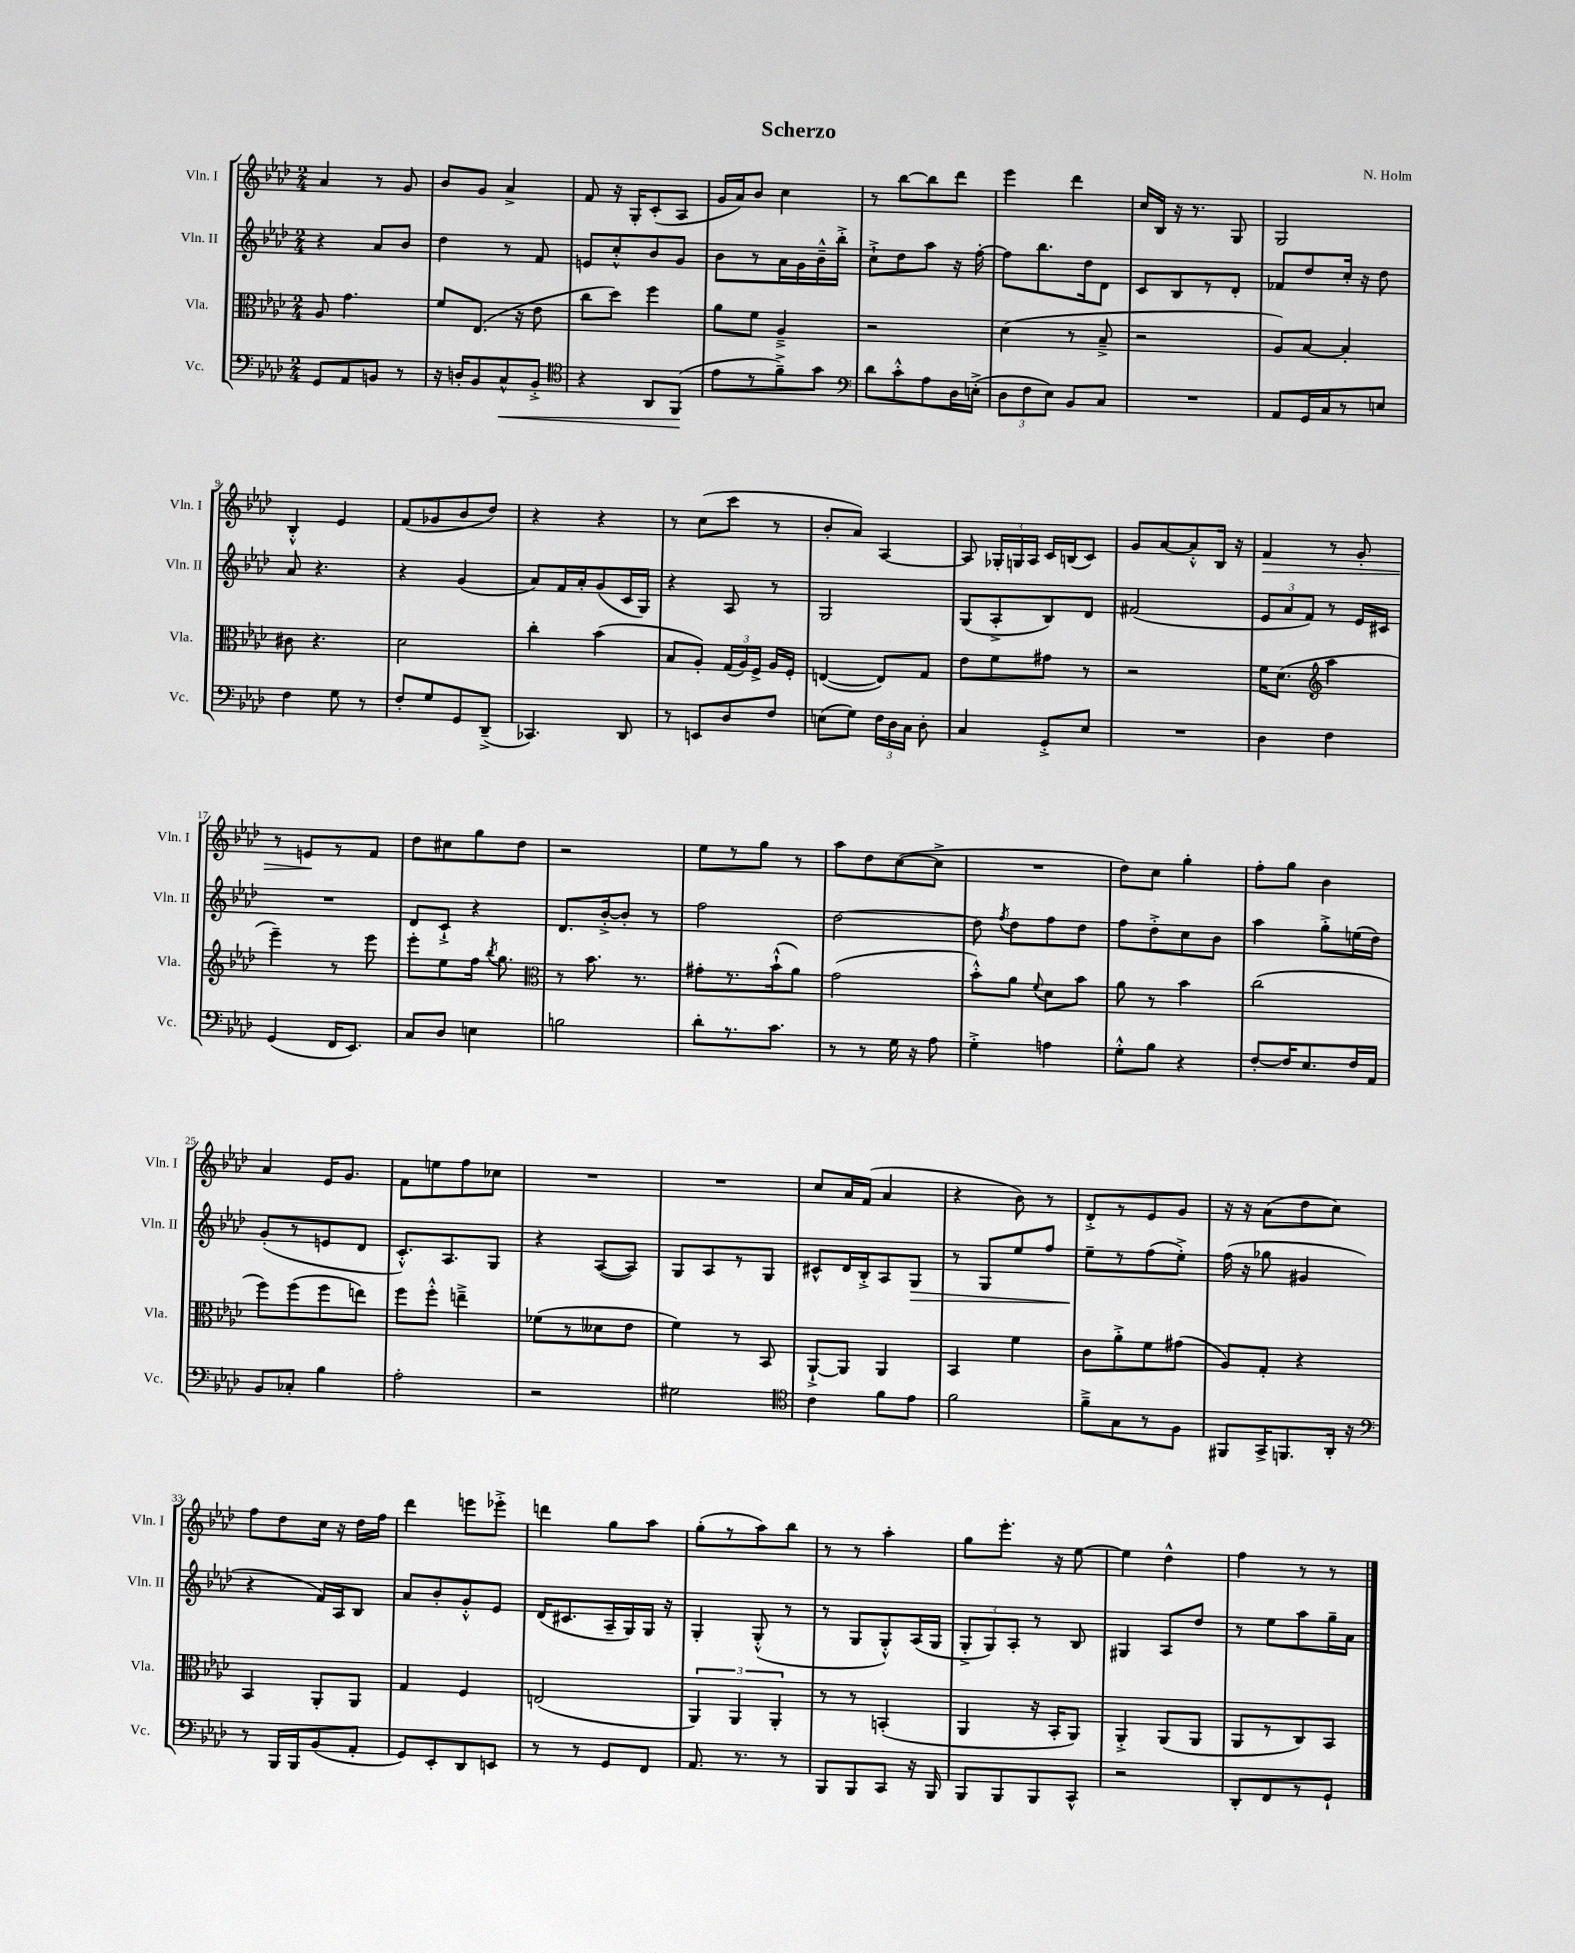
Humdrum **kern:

**kern	**dynam	**kern	**kern	**dynam	**kern	**dynam
*part4	*part4	*part3	*part2	*part2	*part1	*part1
*staff4	*staff4	*staff3	*staff2	*staff2	*staff1	*staff1
*I"Vc.	*	*I"Vla.	*I"Vln. II	*	*I"Vln. I	*
*I'Vc.	*	*I'Vla.	*I'Vln. II	*	*I'Vln. I	*
*clefF4	*	*clefC3	*clefG2	*	*clefG2	*
*k[b-e-a-d-]	*	*k[b-e-a-d-]	*k[b-e-a-d-]	*	*k[b-e-a-d-]	*
*M2/4	*	*M2/4	*M2/4	*	*M2/4	*
=1	=1	=1	=1	=1	=1	=1
8GG/L	.	8A-/	4r	.	4a-/	.
8AA-/	.	4.g\	.	.	.	.
8BBn/J	.	.	8a-/L	.	8r	.
8r	.	.	8b-/J	.	8g/	.
=2	=2	=2	=2	=2	=2	=2
16r	.	8f/L	4dd-\	.	8b-/L	.
16Dn'/KL	.	.	.	.	.	.
8BB-/	.	(8.E-/J	.	.	8g/J	.
!	!LO:HP:b	!	!	!	!	!
8C^^/	<	.	8r	.	4a-^/	.
.	.	16r	.	.	.	.
8BB-'^/J	.	8e-\	8f/	.	.	.
=3	=3	=3	=3	=3	=3	=3
*clefC4	*	*	*	*	*	*
4r	.	8cc\L	8en/L	.	8f/	.
.	.	8dd-\J)	8cc'^^/	.	16r	.
.	.	.	.	.	16G'/KL	.
8AA-/L	.	4ff\	8b-/	.	(8c'/	.
(8FF/J	.	.	8g/J	.	8A-/J	.
.	[	.	.	.	.	.
=4	=4	=4	=4	=4	=4	=4
8e-\L	.	8a-\L	8b-\L	.	16g/LL	.
.	.	.	.	.	16a-/J)	.
8r	.	8f\J	8r	.	8b-/J	.
8f~^\)	.	4A-~^/	16a-\L	.	4cc\	.
.	.	.	16g\	.	.	.
8g\J	.	.	16b-~^^\	.	.	.
.	.	.	16bb-'^\JJ	.	.	.
=5	=5	=5	=5	=5	=5	=5
*clefF4	*	*	*	*	*	*
8d-\L	.	2r	8cc`^\L	.	8r	.
8c'^^\	.	.	8dd-\	.	[8bb-\L	.
8A-\	.	.	8aa-\J	.	8bb-\]	.
16D-\L	.	.	16r	.	8ddd-\J	.
(16En'^\JJ	.	.	[16ff'\	.	.	.
=6	=6	=6	=6	=6	=6	=6
12D-\L	.	(4d-\	8ff\L]	.	4eee-\	.
12F\	.	.	.	.	.	.
.	.	.	8.bb-\	.	.	.
12E-\J)	.	.	.	.	.	.
8BB-/L	.	8r	.	.	4ddd-\	.
.	.	.	16dd-\k	.	.	.
8C/J	.	8B-~^/	8d-\J	.	.	.
=7	=7	=7	=7	=7	=7	=7
2r	.	2r	8c/L	.	16cc/LL	.
.	.	.	.	.	16B-/JJ	.
.	.	.	8B-/	.	16r	.
.	.	.	.	.	8.r	.
.	.	.	8r	.	.	.
.	.	.	8d-'/J	.	8G/	.
=8	=8	=8	=8	=8	=8	=8
8AA-/L	.	8A-/L)	8f-X/L	.	2G/	.
16GG/L	.	[8B-/J	8dd-/	.	.	.
16C/J	.	.	.	.	.	.
8r	.	4B-'/]	16cc'/Jk	.	.	.
.	.	.	16r	.	.	.
8En/J	.	.	8dd-\	.	.	.
!!LO:LB:g=z
=9	=9	=9	=9	=9	=9	=9
4F\	.	8c#X\	8a-/	.	4B-'^^/	.
.	.	4.r	4.r	.	.	.
8G\	.	.	.	.	4e-/	.
8r	.	.	.	.	.	.
=10	=10	=10	=10	=10	=10	=10
8F'/L	.	2d-\	4r	.	(8f/L	.
8G/	.	.	.	.	8g-X/	.
8GG/	.	.	(4g/	.	8b-/	.
(8DD-~^/J	.	.	.	.	8dd-/J)	.
=11	=11	=11	=11	=11	=11	=11
4.CC-X/)	.	4cc'\	8a-/L)	.	4r	.
.	.	.	16f/L	.	.	.
.	.	.	16a-'/J	.	.	.
.	.	(4b-\	(8g/	.	4r	.
8DD-/	.	.	16c/L	.	.	.
.	.	.	16G/JJ)	.	.	.
=12	=12	=12	=12	=12	=12	=12
8r	.	8B-/L	4r	.	8r	.
8EEn/L	.	8A-'/J)	.	.	(8cc\L	.
8D-/	.	(24G/LL	8A-/	.	8ccc\J	.
.	.	24A-/)	.	.	.	.
.	.	24F^/JJ	.	.	.	.
8F/J	.	16A-/LL	8r	.	8r	.
.	.	16F'/JJ	.	.	.	.
=13	=13	=13	=13	=13	=13	=13
(8En\L	.	([4En/	2G/	.	8b-'/L	.
8G\J)	.	.	.	.	8a-/J)	.
24F\LL	.	8E/L])	.	.	[4A-/	.
24D-\	.	.	.	.	.	.
24C\JJ	.	.	.	.	.	.
8D-'\	.	8G/J	.	.	.	.
=14	=14	=14	=14	=14	=14	=14
4C/	.	8e-\L	(8G/L	.	8A-/]	.
.	.	8f\	8A-'^/	.	24G-X'/LL	.
.	.	.	.	.	24Gn/	.
.	.	.	.	.	24A-/JJ	.
8GG'^/L	.	8g#X\J	8B-/)	.	16c/LL	.
.	.	.	.	.	(16Bn/J	.
8E-/J	.	8r	8d-/J	.	8c/J)	.
=15	=15	=15	=15	=15	=15	=15
2r	.	2r	(2f#X/	.	8g/L	.
.	.	.	.	.	[8a-/	.
.	.	.	.	.	8a-'^^/]	.
.	.	.	.	.	16B-/Jk	.
.	.	.	.	.	16r	.
=16	=16	=16	=16	=16	=16	=16
!	!	!	!	!	!	!LO:HP:b
4D-\	.	16f\KL	12e-/L	.	4f/	>
.	.	(8.d-\J	.	.	.	.
.	.	.	12a-/	.	.	.
.	.	.	12f/J)	.	.	.
*	*	*clefG2	*	*	*	*
4F\	.	4aa-\	8r	.	8r	.
.	.	.	16e-/LL	.	8g'/	.
.	.	.	16c#X/JJ	.	.	.
!!LO:LB:g=z
=17	=17	=17	=17	=17	=17	=17
(4GG/	.	4eee-~\)	2r	.	8r	.
.	.	.	.	.	8en/L	.
16FF/KL	.	8r	.	.	8r	]
8.EE-/J)	.	.	.	.	.	.
.	.	8eee-\	.	.	8f/J	.
=18	=18	=18	=18	=18	=18	=18
8C/L	.	8eee-'\L	8d-/L	.	8dd-\L	.
8D-/J	.	8ee-\	8c`^/J	.	8cc#X\	.
4En\	.	16ff\Jk	4r	.	8gg\	.
.	.	8qbb-/	.	.	.	.
.	.	8.gg\	.	.	.	.
.	.	.	.	.	8dd-\J	.
=19	=19	=19	=19	=19	=19	=19
*	*	*clefC3	*	*	*	*
2Bn\	.	8r	8.d-/L	.	2r	.
.	.	8.b-\	.	.	.	.
.	.	.	[16b-'^/k	.	.	.
.	.	.	8b-'/J]	.	.	.
.	.	8.r	.	.	.	.
.	.	.	8r	.	.	.
=20	=20	=20	=20	=20	=20	=20
8d-'\L	.	8g#X'\L	2ff\	.	8ee-\L	.
8.r	.	8.r	.	.	8r	.
.	.	.	.	.	8gg\J	.
8.c\J	.	(16b-`^^\k	.	.	.	.
.	.	8a-\J)	.	.	8r	.
=21	=21	=21	=21	=21	=21	=21
8r	.	(2g\	[2dd-\	.	8aa-\L	.
8r	.	.	.	.	8dd-\	.
16G\	.	.	.	.	([8cc\	.
16r	.	.	.	.	.	.
8A-\	.	.	.	.	8cc^\J]	.
=22	=22	=22	=22	=22	=22	=22
4G'^\	.	8b-'^^\L)	8dd-\]	.	2r	.
.	.	.	8qff/	.	.	.
.	.	8a-\J	8dd-\L	.	.	.
.	.	8qqf/	.	.	.	.
4An\	.	8d-\L	8ff\	.	.	.
.	.	8b-\J	8dd-\J	.	.	.
=23	=23	=23	=23	=23	=23	=23
8G'^^\L	.	8a-\	8ff\L	.	8dd-\L)	.
8B-\J	.	8r	8dd-'^\	.	8cc\J	.
4r	.	4b-\	8cc\	.	4gg'\	.
.	.	.	8b-\J	.	.	.
=24	=24	=24	=24	=24	=24	=24
[8F'/L	.	(2cc\	4aa-\	.	8ff'\L	.
16F/K]	.	.	.	.	8gg\J	.
8.E-/	.	.	.	.	.	.
.	.	.	8gg'^\L	.	4b-\	.
16F/L	.	.	(16een\L	.	.	.
16AA-/JJ	.	.	16dd-\JJ)	.	.	.
!!LO:LB:g=z
=25	=25	=25	=25	=25	=25	=25
8BB-/L	.	8ff\L)	(8g'/L	.	4a-/	.
8C-X'/J	.	(8ff\	8r	.	.	.
4B-\	.	8ff\	8en/	.	16e-/KL	.
.	.	.	.	.	8.g/J	.
.	.	8een\J)	8d-/J	.	.	.
=26	=26	=26	=26	=26	=26	=26
2A-'\	.	8ff\L	8.c'^^/L)	.	8f\L	.
.	.	8ff'^^\J	.	.	8een\	.
.	.	.	8.A-/	.	.	.
.	.	4een~^\	.	.	8ff\	.
.	.	.	8G/J	.	8cc-X\J	.
=27	=27	=27	=27	=27	=27	=27
2r	.	(8f-X\L	4r	.	2r	.
.	.	8r	.	.	.	.
.	.	8d--X\	([8A-/L	.	.	.
.	.	8e-\J	8A-/J])	.	.	.
=28	=28	=28	=28	=28	=28	=28
2G#X\	.	4f\)	8G/L	.	2r	.
.	.	.	8A-/	.	.	.
.	.	8r	8r	.	.	.
.	.	8BB-/	8G/J	.	.	.
=29	=29	=29	=29	=29	=29	=29
*clefC4	*	*	*	*	*	*
4c\	.	[8AA-`^/L	8c#X^^/L	.	8cc/L	.
.	.	8AA-/J]	16d-/L	.	16a-/L	.
.	.	.	16B-'^/J	.	(16f/JJ	.
8f\L	.	4AA-/	8A-/	.	4a-/	.
!	!	!	!	!LO:HP:b	!	!
8e-\J	.	.	8G/J	>	.	.
=30	=30	=30	=30	=30	=30	=30
2f\	.	4BB-/	8r	.	4r	.
.	.	.	8G/L	.	.	.
.	.	4f\	8ee-/	.	8b-\)	.
.	.	.	8ff/J	.	8r	.
=31	=31	=31	=31	=31	=31	=31
8f~^\L	.	8c\L	8ee-~\L	.	8d-'^/L	.
8G\	.	8a-'^\	8r	]	8r	.
8r	.	8f\	(8ff\	.	8e-/	.
8F\J	.	(8g#X\J	8ee-'^\J)	.	8g/J	.
=32	=32	=32	=32	=32	=32	=32
8FF#X/L	.	8A-/L)	(16ff\	.	16r	.
.	.	.	16r	.	16r	.
16GG^/K	.	8G'/J	8gg-X\	.	(8a-\L	.
8.FFn/	.	.	.	.	.	.
.	.	4r	4g#X/	.	8dd-\	.
16AA-'/Jk	.	.	.	.	8cc\J)	.
16r	.	.	.	.	.	.
!!LO:LB:g=z
=33	=33	=33	=33	=33	=33	=33
*clefF4	*	*	*	*	*	*
8r	.	4BB-/	4r	.	8ff\L	.
16BBB-/LL	.	.	.	.	8dd-\	.
16BBB-/J	.	.	.	.	.	.
(8BB-/	.	8AA-'/L	16f/LL)	.	16cc\Jk	.
.	.	.	16A-/J	.	16r	.
8AA-'/J	.	8AA-/J	8B-/J	.	16dd-\LL	.
.	.	.	.	.	16ff\JJ	.
=34	=34	=34	=34	=34	=34	=34
8GG/L)	.	4G/	8a-/L	.	4ddd-\	.
8EE-'/	.	.	8b-'/	.	.	.
8DD-/	.	4F/	8g'^^/	.	8eeen\L	.
8EEn/J	.	.	8e-/J	.	8eee-X'^\J	.
=35	=35	=35	=35	=35	=35	=35
8r	.	(2En/	(16d-/KL	.	4dddn\	.
.	.	.	8.c#X/	.	.	.
8r	.	.	.	.	.	.
8GG/L	.	.	16A-~/L	.	8gg\L	.
.	.	.	16G/)	.	.	.
8FF/J	.	.	16G/JJ	.	8aa-\J	.
.	.	.	16r	.	.	.
=36	=36	=36	=36	=36	=36	=36
8.AA-/	.	6AA-/)	4G'/	.	(8gg'\L	.
.	.	.	.	.	8r	.
.	.	6AA-/	.	.	.	.
8.r	.	.	.	.	.	.
.	.	.	(8G'^^/	.	8aa-\)	.
.	.	6AA-'/	.	.	.	.
8r	.	.	8r	.	8bb-\J	.
=37	=37	=37	=37	=37	=37	=37
8BBB-/L	.	8r	8r	.	8r	.
8BBB-/	.	8r	8G/L	.	8r	.
8CC/J	.	(4BBn'/	8G'^^/)	.	4aa-'\	.
16r	.	.	(16A-/L	.	.	.
16BBB-/	.	.	16G/JJ	.	.	.
=38	=38	=38	=38	=38	=38	=38
8BBB-/L	.	4AA-/	12G'^/L	.	8gg\L	.
.	.	.	12G/)	.	.	.
8BBB-/	.	.	.	.	8.eee-'\J	.
.	.	.	12A-'/J	.	.	.
8BBB-/	.	16r	8r	.	.	.
.	.	16BB-'/KL	.	.	16r	.
8CC^^/J	.	8AA-/J)	8B-/	.	[8ee-\	.
=39	=39	=39	=39	=39	=39	=39
2r	.	4AA-'^/	4G#X/	.	4ee-\]	.
.	.	(8AA-/L	8A-/L	.	4dd-^^\	.
.	.	8AA-/J	8dd-/J	.	.	.
=40	=40	=40	=40	=40	=40	=40
8DD-'/L	.	8AA-/L	8r	.	4ff\	.
8FF/	.	8r	8ee-\L	.	.	.
8r	.	8C/)	8aa-\	.	8r	.
8GG`/J	.	8BB-/J	16gg~\L	.	8r	.
.	.	.	16a-\JJ	.	.	.
==	==	==	==	==	==	==
*-	*-	*-	*-	*-	*-	*-
